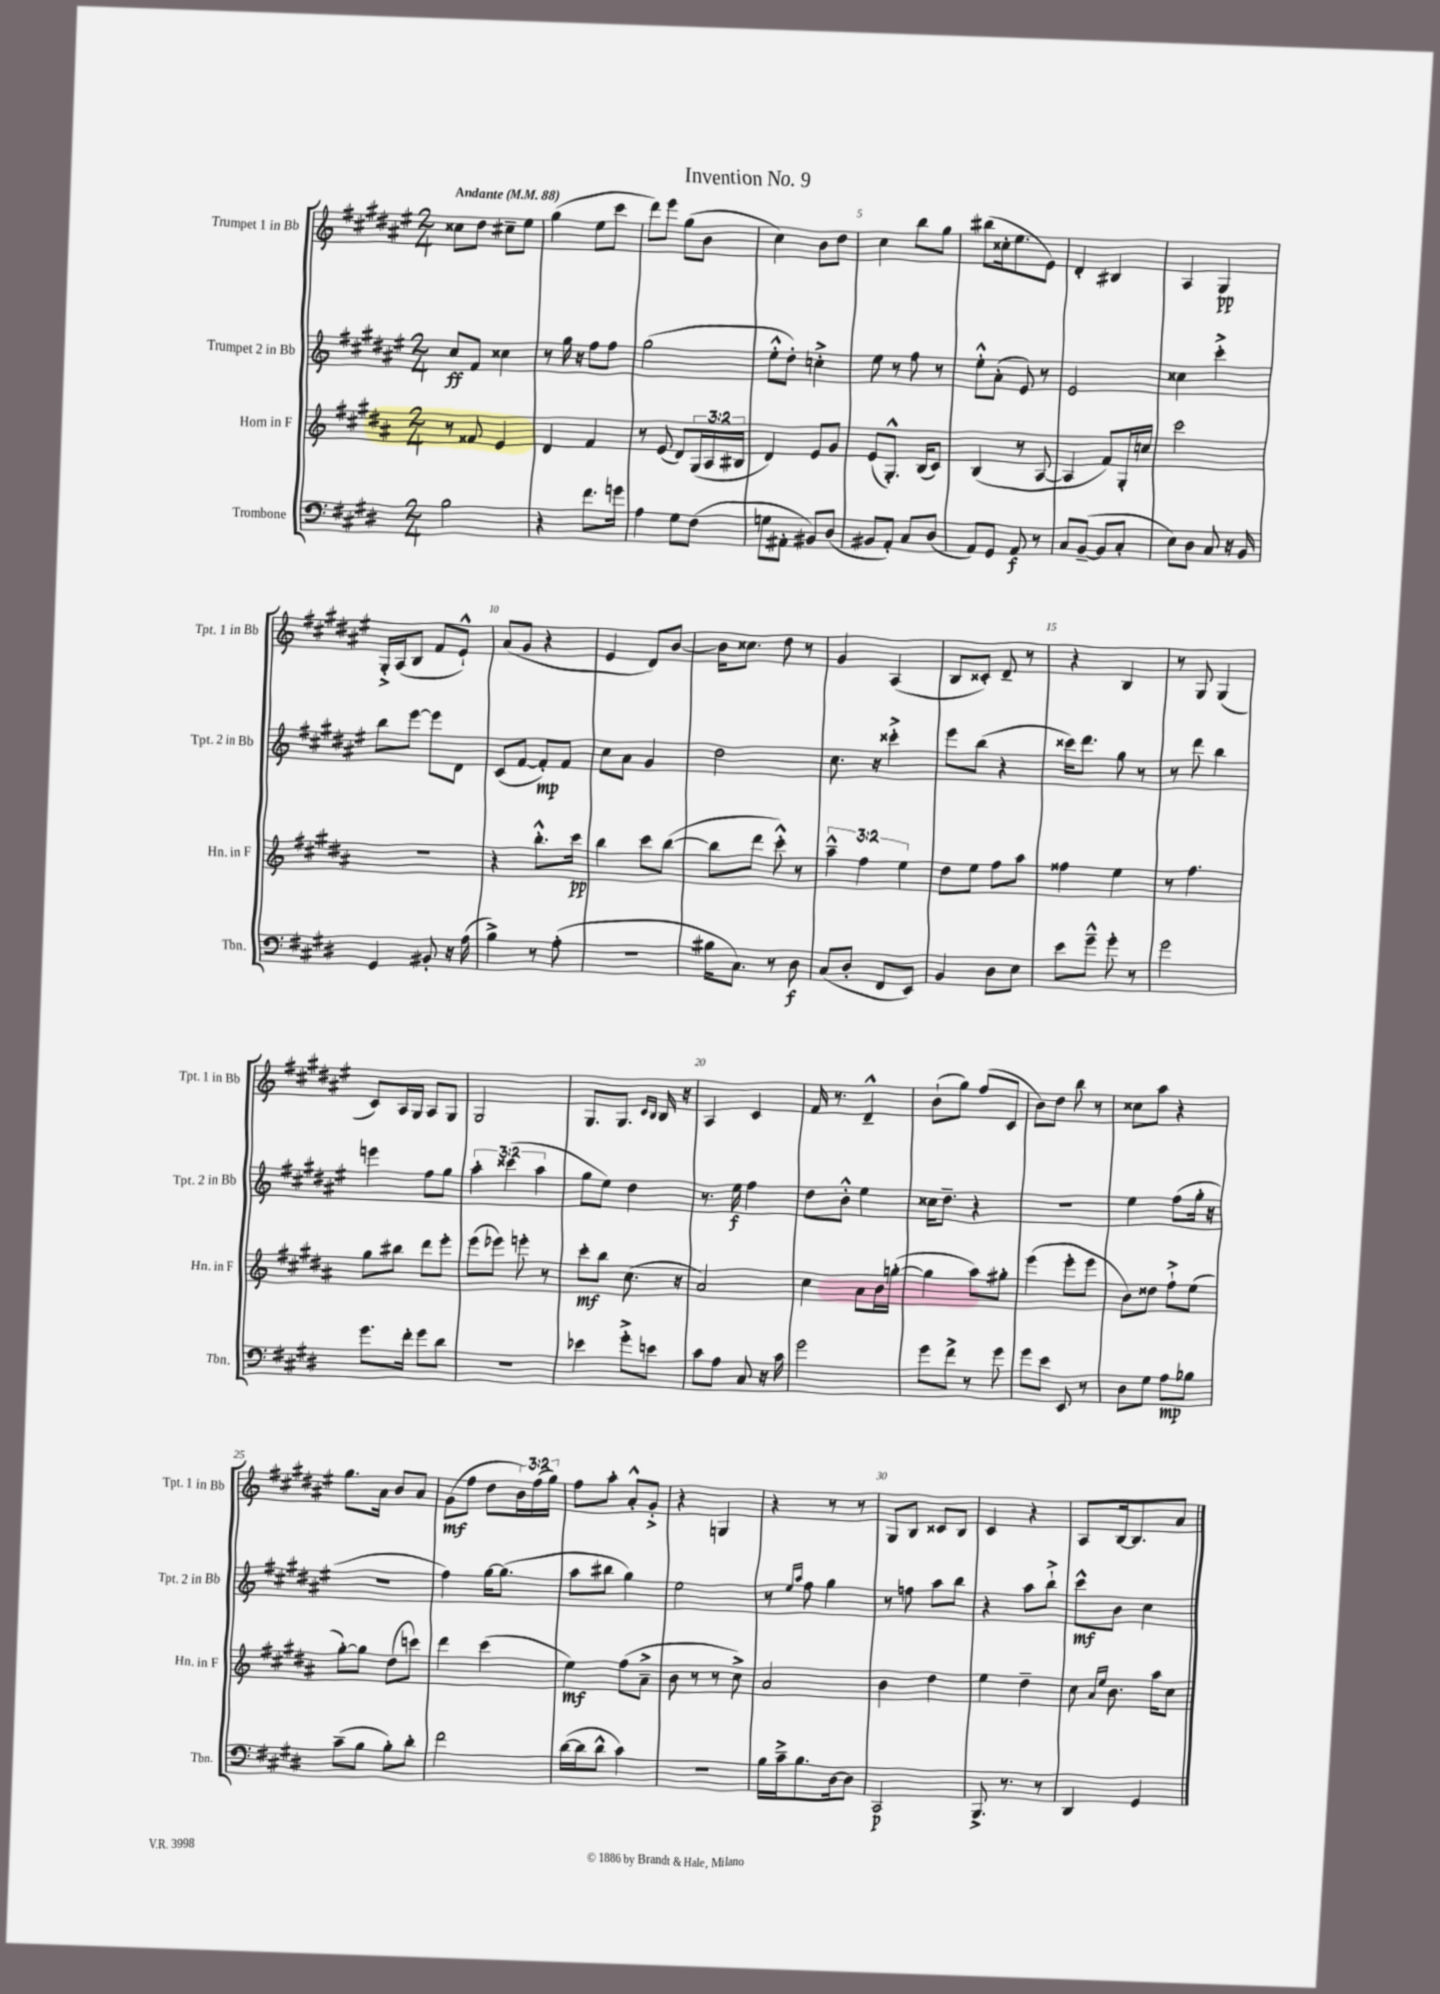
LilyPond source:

\header { title = "Invention No. 9" }
<<
\new StaffGroup <<
\new Staff = "s0" \with { instrumentName = "Trumpet 1 in Bb" shortInstrumentName = "Tpt. 1 in Bb" } {
    \clef treble \key fis \major \numericTimeSignature \time 2/4 \override Staff.TupletNumber.text = #tuplet-number::calc-fraction-text \tempo "Andante" 4 = 88
    cisis''8 dis''8 cis''8-- eis''8 |
    gis''4( eis''8 cis'''8 |
    dis'''8) eis'''8 gis''8( b'8 |
    cis''4) b'8 dis''8 |
    cis''4 b''8 gis''8 |
    bis''8( cisis''16-. eis''8. eis'8) |
    dis'4-. bis4 |
    ais4 gis4\pp |
    gis16-.-> ais16( b8 fis'8 eis'8-!-^) |
    ais'8( gis'8 r4 |
    eis'4 dis'8) b'8~ |
    b'16 cisis''8. dis''8 r8 |
    gis'4 ais4( |
    b8 cisis'8-.) dis'8-- r8 |
    r4 b4 |
    r8 gis8 gis4( |
    cis'8) ais16 gis16 ais8 gis8 |
    gis2 |
    gis8. gis8. \grace { cis'16 b16 } b16 r16 |
    ais4 cis'4 |
    fis'16 r8. dis'4---^ |
    b'8-!( gis''8) fis''8( cis'8 |
    b'8) dis''8 b''8 r8 |
    cisis''8 ais''8 r4 |
    gis''8. ais'16 b'8 ais'8 |
    gis'8\mf( fis''8 dis''8 \tuplet 3/2 { b'16) fis''16( gis''16) } |
    fis''8 ais''8-. ais'8-.-^ gis'8-.-> |
    r4 g4 |
    r4 r8 r8 |
    gis8 b8 cisis'8 b8 |
    cis'4 r4 |
    ais8 b16~ b8. ais'8 \bar "|." |
}
\new Staff = "s1" \with { instrumentName = "Trumpet 2 in Bb" shortInstrumentName = "Tpt. 2 in Bb" } {
    \clef treble \key fis \major \numericTimeSignature \time 2/4 \override Staff.TupletNumber.text = #tuplet-number::calc-fraction-text
    cis''8\ff fis'8 cisis''4 |
    r8 gis''16 r16 fis''8 fis''8 |
    gis''2( |
    eis''8-.-^ dis''8-.) c''4-.-> |
    eis''8 r8 fis''8 r8 |
    eis''8-.-^ ais'8-.( eis'8) r8 |
    eis'2 |
    cisis''4 cis'''4-.-> |
    b''8 eis'''8~ eis'''8 dis'8 |
    cis'8( fis'8~ fis'8-.\mp) fis'8 |
    cis''8 ais'8 gis'4 |
    dis''2 |
    cis''8. r16 cisis'''4-.-> |
    eis'''8 b''8( r4 |
    cisis'''16) dis'''8. gis''8 r8 |
    r8 dis'''8 b''4 |
    e'''4 fis''8 gis''8 |
    \tuplet 3/2 { ais''4-. cisis'''4( ais''4 } |
    gis''8 eis''8) dis''4 |
    r8. eis''16\f fis''4 |
    dis''8 b'8-.-^ eis''4 |
    cisis''16 dis''8.-- r4 |
    R2 |
    eis''4 fis''8( gis''16-. r16 |
    r2 |
    fis''4) gis''16~ gis''8.( |
    ais''8 bis''8 gis''4) |
    eis''2 |
    r8 \grace { eis''16 ais''16 } fis''8 gis''4 |
    r8 f''8 ais''8 b''8 |
    r4 ais''8 b''8-!-> |
    cis'''8-^\mf b'8 cis''4 \bar "|." |
}
\new Staff = "s2" \with { instrumentName = "Horn in F" shortInstrumentName = "Hn. in F" } {
    \clef treble \key b \major \numericTimeSignature \time 2/4 \override Staff.TupletNumber.text = #tuplet-number::calc-fraction-text
    r8 fisis'8 e'4 |
    dis'4 fis'4 |
    r8 e'8( dis'8) \tuplet 3/2 { gis16( ais16 bis16 } |
    dis'4) e'8 gis'8 |
    e'8( gis8.-.-^) b16( cis'8) |
    b4( r8 ais8~ |
    ais4 fis'8) gis16-. c''16 |
    cis'''2 |
    R2 |
    r4 b''8.-.-^ cis'''16\pp |
    b''4 cis'''8 b''8~( |
    b''8 dis'''8 cis'''8-.-^) r8 |
    \tuplet 3/2 { ais''4---^ fis''4 e''4 } |
    dis''8 e''8 fis''8 ais''8 |
    fisis''4 e''4 |
    r8 fis''4. |
    gis''8 bis''8 dis'''8 e'''8-. |
    e'''8( ees'''8) e'''8-. r8 |
    cis'''8-.\mf b''8 cis''8.( r16 |
    ais'2) |
    cis''4 ais'8 b'16 g''16~-.( |
    g''4 ais''8) gis''8-. |
    e'''4( e'''8-. e'''8 |
    b'8) disis''8 fis''8-!-> e''8( |
    gis''8~-.) gis''8 dis''8( c'''8) |
    dis'''4 cis'''4( |
    e''4\mf) fis''8( ais'8---> |
    b'8 r8 r8 cis''8->) |
    ais'2 |
    b'4 dis''4 |
    e''4 dis''4-- |
    cis''8 \grace { ais'16 e''16 } b'8. ais''16 cis''8 \bar "|." |
}
\new Staff = "s3" \with { instrumentName = "Trombone" shortInstrumentName = "Tbn." } {
    \clef bass \key e \major \numericTimeSignature \time 2/4
    b2 |
    r4 fis'8. g'16 |
    a4 gis8 fis8( |
    g8 ais,8-. bis,8) dis8( |
    bis,8 a,8-.) cis8 dis8( |
    a,8) gis,8 a,8\f r8 |
    cis8 b,8~--( b,8 cis8-. |
    e8) dis8 cis8 r16 b,16 |
    gis,4 bis,8-. r16 a16( |
    b4->) r8 a8-.( |
    R2 |
    bis16 cis8.) r8 dis8\f |
    cis8( dis8-. fis,8 e,8) |
    b,4 dis8 e8 |
    e'8 gis'8---^ gis'8-. r8 |
    gis'2 |
    gis'8. fis'16-. gis'8 dis'8 |
    R2 |
    ees'4 gis'8-.-> e'8 |
    cis'8 a8 cis8 r16 cis'16 |
    gis'2 |
    gis'8 fis'8-> r8 gis'8 |
    gis'8 e'8 e,8 r8 |
    dis8 gis8 a8\mp bes8 |
    cis'8--( b8 b8-.) dis'8-. |
    fis'2 |
    dis'16~( dis'16 dis'8-^ cis'4) |
    r2 |
    b16 cis'16---> b8. dis16~ dis8 |
    cis,2\p |
    b,,8.-> r8. r8 |
    dis,4 gis,4 \bar "|." |
}
>>
>>
\layout { \context { \Score \override BarNumber.break-visibility = ##(#f #t #t) barNumberVisibility = #(every-nth-bar-number-visible 5) } }
